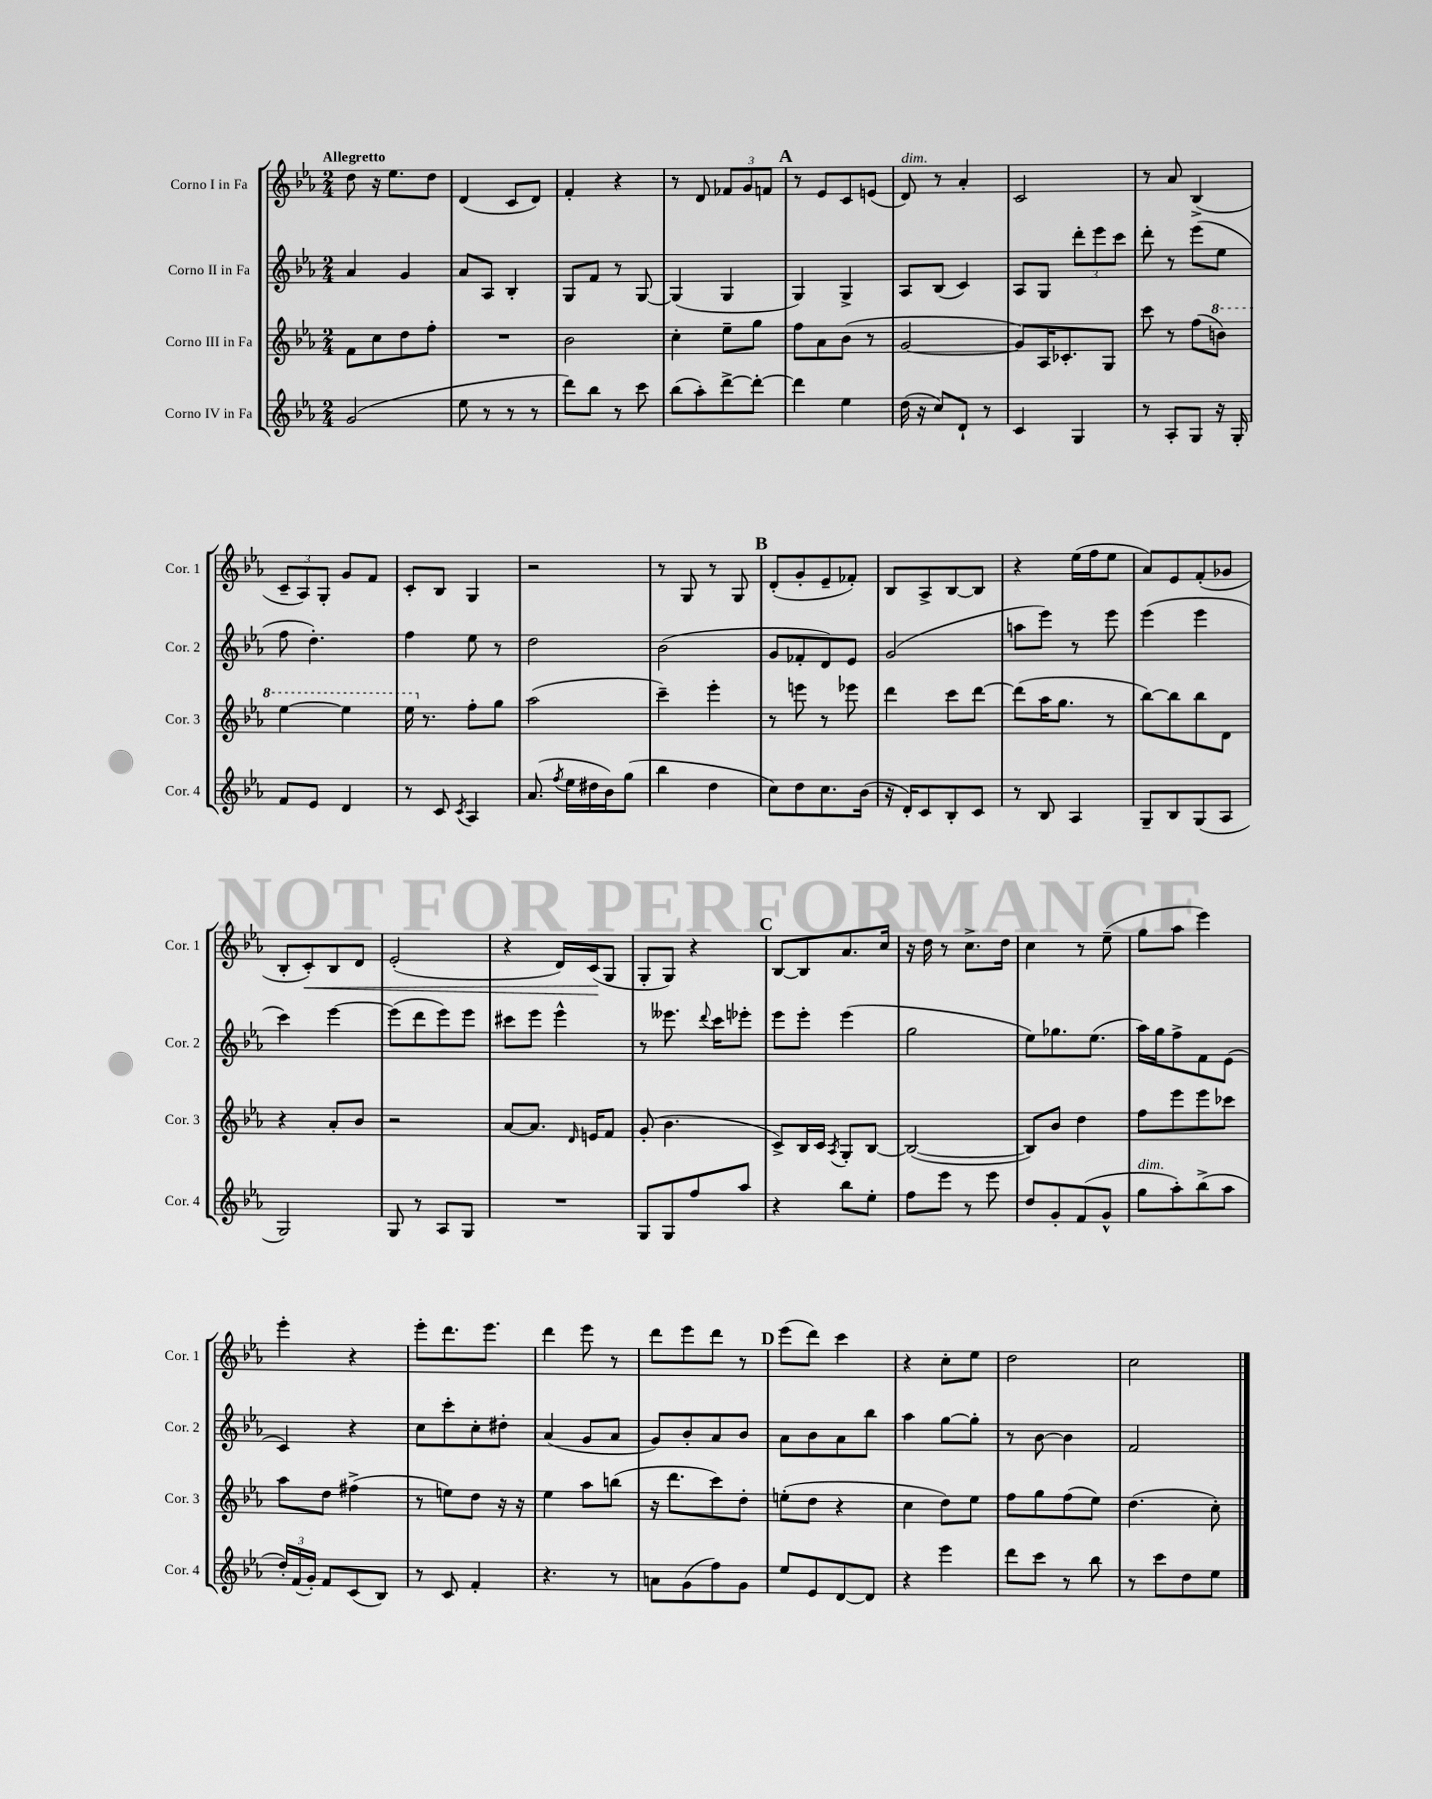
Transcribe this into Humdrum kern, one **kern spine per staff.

**kern	**kern	**kern	**kern	**dynam
*part4	*part3	*part2	*part1	*part1
*staff4	*staff3	*staff2	*staff1	*staff1
*I"Corno IV in Fa	*I"Corno III in Fa	*I"Corno II in Fa	*I"Corno I in Fa	*
*I'Cor. 4	*I'Cor. 3	*I'Cor. 2	*I'Cor. 1	*
*clefG2	*clefG2	*clefG2	*clefG2	*
*k[b-e-a-]	*k[b-e-a-]	*k[b-e-a-]	*k[b-e-a-]	*
*M2/4	*M2/4	*M2/4	*M2/4	*
=1	=1	=1	=1	=1
!	!	!	!LO:TX:a:B:t=Allegretto	!
(2g/	8f\L	4a-/	8dd\	.
.	8cc\	.	16r	.
.	.	.	8.ee-\L	.
.	8dd\	4g/	.	.
.	8ff'\J	.	8dd\J	.
=2	=2	=2	=2	=2
8ee-\	2r	8a-/L	(4d/	.
8r	.	8A-/J	.	.
8r	.	4B-'/	8c/L	.
8r	.	.	8d/J)	.
=3	=3	=3	=3	=3
8ddd\L)	2b-\	8G/L	4f'/	.
8bb-\J	.	8f/J	.	.
8r	.	8r	4r	.
8ccc\	.	[8G/	.	.
=4	=4	=4	=4	=4
(8bb-\L	4cc'\	(4G/]	8r	.
8aa-'\)	.	.	8d/	.
[8ddd^\	8ee-~\L	4G/	12f-X/L	.
.	.	.	12g/	.
8ddd'\J_	8gg\J	.	.	.
.	.	.	12fn/J	.
!!LO:REH:place=s1:t=A
=5	=5	=5	=5	=5
4ddd\]	8ff\L	4G/)	8r	.
.	8a-\	.	8e-/L	.
4ee-\	(8b-\J	4G^/	8c/	.
.	8r	.	(8en/J	.
=6	=6	=6	=6	=6
!	!	!	!LO:TX:a:i:t=dim.	!
(16dd\	[2g/	8A-/L	8d/)	.
16r	.	.	.	.
8cc/L)	.	(8B-/J	8r	.
8d`/J	.	4c/)	4a-'/	.
8r	.	.	.	.
=7	=7	=7	=7	=7
4c/	8g/L])	8A-/L	2c/	.
.	16A-/K	8G/J	.	.
.	8.c-X'/	.	.	.
4G/	.	12ddd'\L	.	.
.	.	12eee-\	.	.
.	8G/J	.	.	.
.	.	12ccc\J	.	.
=8	=8	=8	=8	=8
8r	8ccc\	8ddd'\	8r	.
8A-'/L	8r	8r	8a-/	.
8G/J	(8ff\L	(8eee-\L	(4B-^/	.
*	*8va	*	*	*
16r	8bbn\J)	8ee-\J	.	.
16G'/	.	.	.	.
!!LO:LB:g=z
=9	=9	=9	=9	=9
8f/L	[4eee-\	8ff\	12c~/L	.
.	.	.	12A-/)	.
8e-/J	.	4.dd'\)	.	.
.	.	.	12G'/J	.
4d/	4eee-\]	.	8g/L	.
.	.	.	8f/J	.
=10	=10	=10	=10	=10
8r	16eee-\	4ff\	8c'/L	.
*	*X8va	*	*	*
.	8.r	.	.	.
8c/	.	.	8B-/J	.
8qc/	.	.	.	.
4A-/	8ff'\L	8ee-\	4G/	.
.	8gg\J	8r	.	.
=11	=11	=11	=11	=11
(8.a-/	(2aa-\	2dd\	2r	.
8qff/	.	.	.	.
16ee-\LL	.	.	.	.
16dd#X\	.	.	.	.
16b-\J)	.	.	.	.
(8gg\J	.	.	.	.
=12	=12	=12	=12	=12
4bb-\	4ccc~\)	(2b-\	8r	.
.	.	.	8G/	.
4dd\	4eee-'\	.	8r	.
.	.	.	8G/	.
!!LO:REH:place=s1:t=B
=13	=13	=13	=13	=13
8cc\L)	8r	8g/L	(8d'/L	.
8dd\	8eeen\	8f-X'/	8g'/	.
8.cc\	8r	8d/)	8e-~/	.
.	8eee-X\	8e-/J	8f-X'/J)	.
(16b-\Jk	.	.	.	.
=14	=14	=14	=14	=14
16r	4ddd\	(2g/	8B-/L	.
16d'/KL)	.	.	.	.
8c/	.	.	8A-^/	.
8B-'/	8ccc\L	.	[8B-/	.
8c/J	[8ddd\J	.	8B-/J]	.
=15	=15	=15	=15	=15
8r	(8ddd\L]	8aan\L	4r	.
8B-/	16aa-\K	8eee-\J)	.	.
.	8.gg\J	.	.	.
4A-/	.	8r	(16ee-\LL	.
.	.	.	16ff\J	.
.	8r	8eee-\	8ee-\J	.
=16	=16	=16	=16	=16
8G~/L	[8bb-\L)	(4eee-\	8a-/L)	.
8B-/	8bb-\]	.	8e-/	.
(8G/	8bb-\	4eee-\	(8f'/	.
8A-/J	8d\J	.	8g-X/J	.
!!LO:LB:g=z
=17	=17	=17	=17	=17
2G/)	4r	4ccc\)	8B-'/L	.
!	!	!	!	!LO:HP:b
.	.	.	8c'/)	<
.	8a-'/L	[4eee-\	8B-/	.
.	8b-/J	.	8d/J	.
=18	=18	=18	=18	=18
8G/	2r	(8eee-\L]	(2e-'/	.
8r	.	8ddd\	.	.
8A-/L	.	8eee-\)	.	.
8G/J	.	8eee-\J	.	.
=19	=19	=19	=19	=19
2r	[8a-/L	8ccc#X\L	4r	.
.	8.a-/J]	8eee-\J	.	.
.	.	4eee-^^\	16d/LL)	.
.	16qqd/	.	.	.
.	16en/KL	.	(16c/J	.
.	8f/J	.	8G/J	[
=20	=20	=20	=20	=20
8G/L	(8g'/	8r	8G'/L	.
8G/	4.b-\	8.eee--X\	8G/J)	.
8ff/	.	.	4r	.
.	.	8qqddd/	.	.
.	.	16ccc\KL	.	.
8aa-/J	.	8eee-X'\J	.	.
!!LO:REH:place=s1:t=C
=21	=21	=21	=21	=21
4r	8c^/L)	8eee-\L	[8B-/L	.
.	16B-/L	8eee-'\J	8B-/]	.
.	16c/JJ	.	.	.
.	8qA-/	.	.	.
8bb-\L	8G'/L	(4eee-\	8.a-/	.
8ee-'\J	[8B-/J	.	.	.
.	.	.	16cc/Jk	.
=22	=22	=22	=22	=22
8ff\L	(2B-/_	2gg\	16r	.
.	.	.	16dd\	.
8eee-\J	.	.	8r	.
8r	.	.	8.cc^\L	.
8eee-\	.	.	.	.
.	.	.	16dd\Jk	.
=23	=23	=23	=23	=23
8dd/L	8B-/L])	8ee-\L)	4cc\	.
8g'/	8b-/J	8.gg-X\	.	.
(8f/	4dd\	.	8r	.
.	.	(8.ee-\J	.	.
8g^^/J	.	.	(8ee-~\	.
=24	=24	=24	=24	=24
!LO:TX:a:i:t=dim.	!	!	!	!
8gg\L	8ff\L	16aa-\LL)	8gg\L	.
.	.	16gg\J	.	.
8aa-'\)	8eee-\	8ff^\	8aa-\J	.
(8bb-^\	8eee-\	8f\	4eee-\)	.
8aa-\J	8ccc-X\J	(8e-\J	.	.
!!LO:LB:g=z
=25	=25	=25	=25	=25
24dd'/LL)	8aa-\L	4c/)	4eee-'\	.
(24f/	.	.	.	.
24g'/JJ)	.	.	.	.
8f/L	8dd\J	.	.	.
(8c/	(4ff#X^\	4r	4r	.
8B-/J)	.	.	.	.
=26	=26	=26	=26	=26
8r	8r	8cc\L	8eee-'\L	.
8c/	8een\L)	8ccc'\	8.ddd\	.
4f'/	8dd\J	8cc'\	.	.
.	.	.	8.eee-\J	.
.	16r	8dd#X'\J	.	.
.	16r	.	.	.
=27	=27	=27	=27	=27
4.r	4ee-\	(4a-/	4ddd\	.
.	8aa-\L	8g/L	8eee-\	.
8r	(8bbn\J	8a-/J	8r	.
=28	=28	=28	=28	=28
8an\L	16r	8g/L)	8ddd\L	.
.	8.ddd\L	.	.	.
(8g\	.	8b-'/	8eee-\	.
8ff\)	8ccc\)	8a-/	8ddd\J	.
8g\J	8dd'\J	8b-/J	8r	.
!!LO:REH:place=s1:t=D
=29	=29	=29	=29	=29
8ee-/L	(8een'\L	8a-\L	(8eee-\L	.
8e-/	8dd\J	8b-\	8ddd\J)	.
[8d/	4r	8a-\	4ccc\	.
8d/J]	.	8bb-\J	.	.
=30	=30	=30	=30	=30
4r	4cc\	4aa-\	4r	.
4eee-\	8dd\L)	[8gg\L	8cc'\L	.
.	8ee-\J	8gg'\J]	8ee-\J	.
=31	=31	=31	=31	=31
8ddd\L	8ff\L	8r	2dd\	.
8ccc\J	8gg\	[8b-\	.	.
8r	(8ff\	4b-\]	.	.
8bb-\	8ee-\J)	.	.	.
=32	=32	=32	=32	=32
8r	(4.dd\	2f/	2cc\	.
8ccc\L	.	.	.	.
8dd\	.	.	.	.
8ee-\J	8cc'\)	.	.	.
==	==	==	==	==
*-	*-	*-	*-	*-
